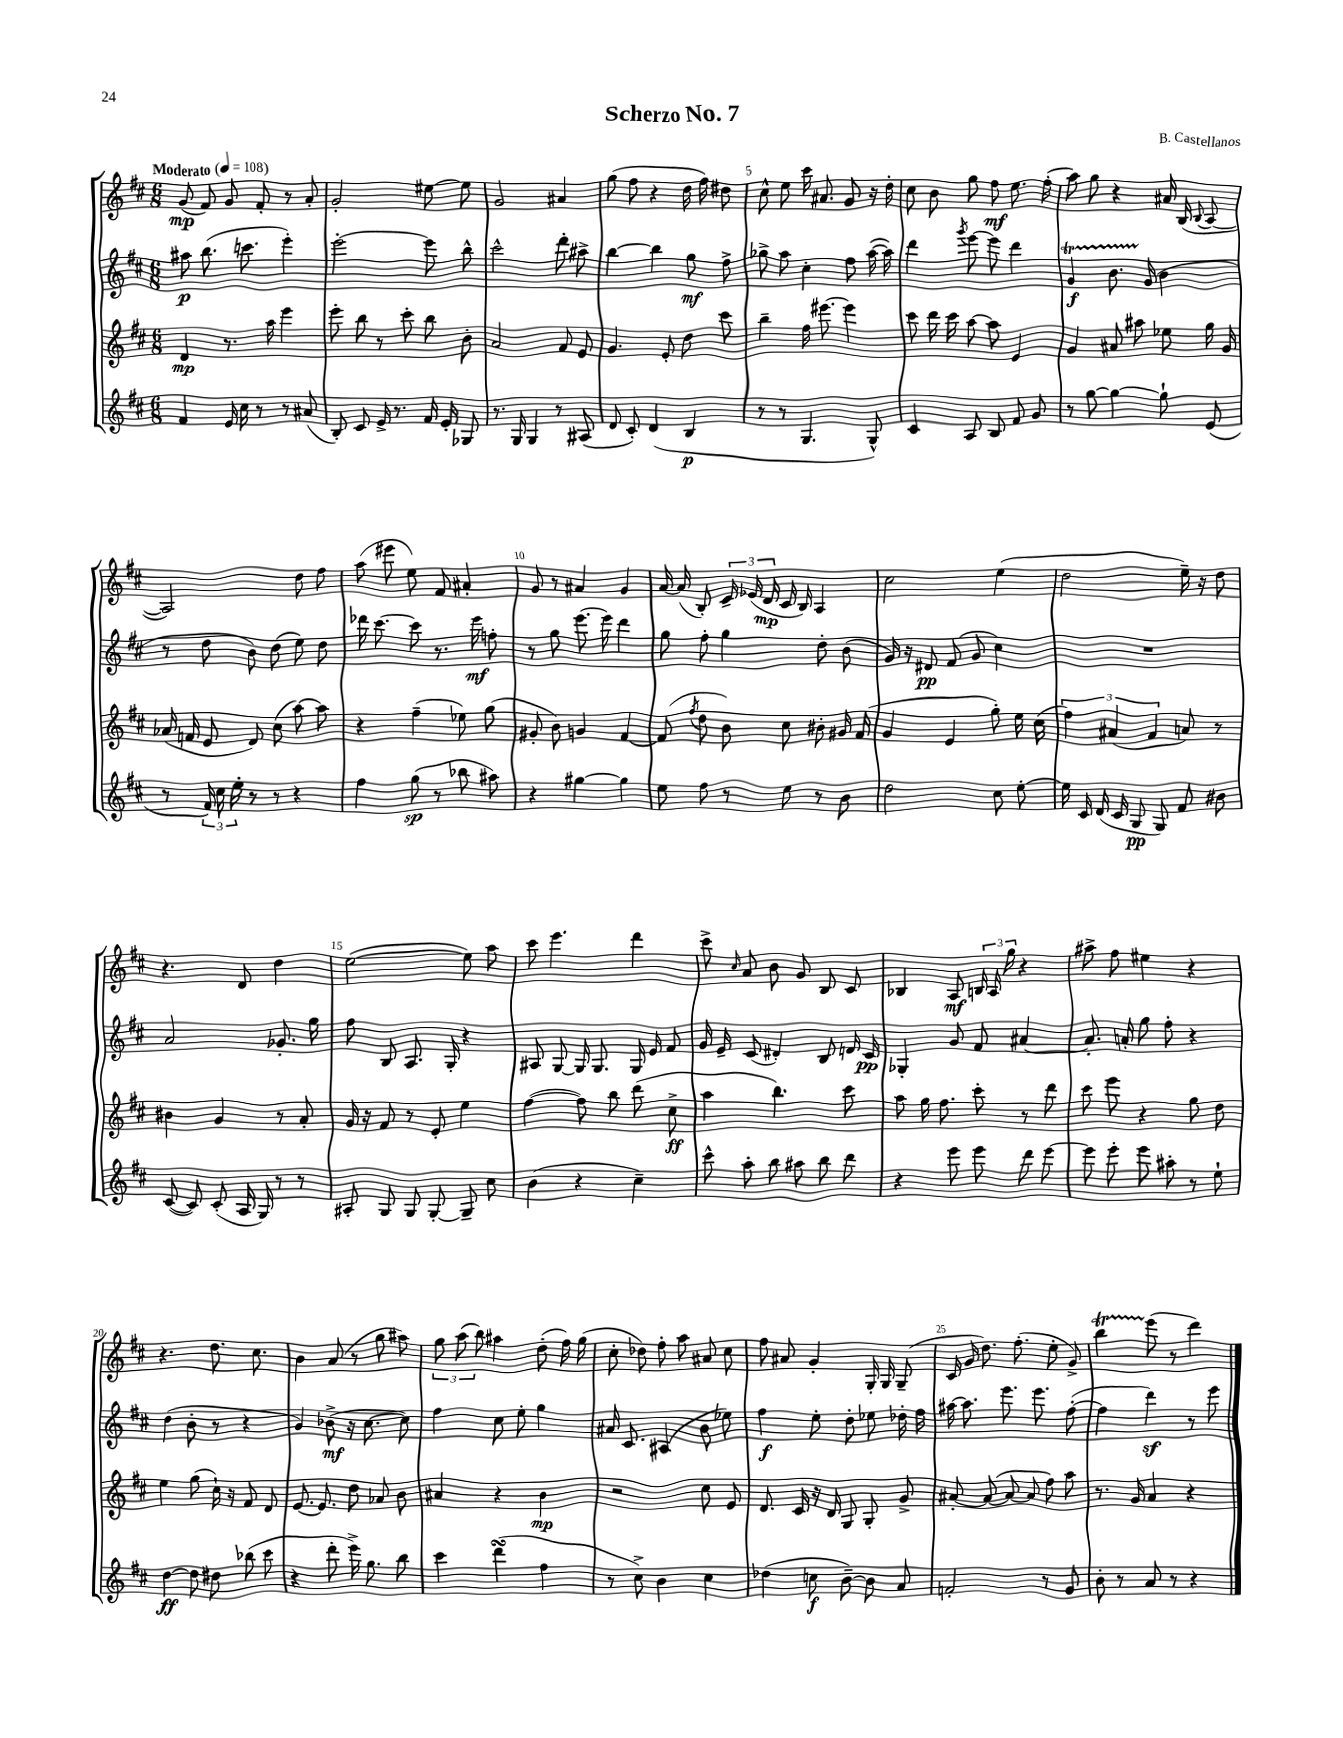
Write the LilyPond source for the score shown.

\header { title = "Scherzo No. 7" composer = "B. Castellanos" }
<<
\new StaffGroup <<
\new Staff = "s0" {
    \clef treble \key d \major \numericTimeSignature \time 6/8 \tempo "Moderato" 4 = 108
    \autoBeamOff g'8\mp( fis'8) g'8 fis'8-. r8 a'8-. |
    g'2-. eis''8~ eis''8 |
    g'2 ais'4 |
    g''8( fis''8 r4 d''16 fis''16) dis''8 |
    cis''8-^ e''8 cis'''16 ais'8. g'8 r16 d''16-. |
    cis''8 b'8 g''8 fis''8\mf e''8. fis''16-.( |
    a''8) g''8 r4 ais'16 b16( \appoggiatura { b8 } a8~ |
    a2) d''8 fis''8 |
    a''8( eis'''8 e''8) fis'8 ais'4-. |
    g'8 r8 ais'4 g'4 |
    a'16~ a'16( b8-.) \tuplet 3/2 { cis'16-- ees'16( d'16\mp } cis'16 b16) a4 |
    cis''2 e''4( |
    d''2 e''16--) r16 d''8 |
    r4. d'8 d''4 |
    e''2~( e''8) a''8 |
    cis'''8 e'''4. d'''4 |
    cis'''8-> \grace { cis''16 } a'8 b'8 g'8 b8 cis'8 |
    bes4 a8\mf \tuplet 3/2 { b16 a16 g''16 } r4 |
    ais''8-> fis''8 eis''4 r4 |
    r4. d''8. cis''8. |
    b'4 a'8( r8 g''8 ais''8) |
    \tuplet 3/2 { g''8 a''8( b''8) } ais''4 d''8-.( fis''16) g''16( |
    cis''8-. des''8) fis''8-. a''8 ais'8 cis''8 |
    fis''8 ais'8 g'4-. g16-. g16 g8--( |
    cis'16 g'16 d''8.) fis''8.-.( e''8-. g'8->) |
    b''4\startTrillSpan e'''8\stopTrillSpan( r8 d'''4) \bar "|." |
}
\new Staff = "s1" {
    \clef treble \key d \major \numericTimeSignature \time 6/8
    \autoBeamOff ais''8\p b''8.( c'''8. e'''4-.) |
    e'''2~-. e'''8 b''8-^ |
    cis'''2-^ d'''8-. ais''8-> |
    b''4~ b''4 g''8\mf fis''8-> |
    ges''8-> a''8 cis''4-. fis''8 a''16~( a''16) |
    d'''4 \acciaccatura { g'''8 } e'''8~ e'''8 d'''4 |
    g'4\startTrillSpan\f b'8. g'16\stopTrillSpan( b'4 |
    r8 d''8 b'8) d''8( e''8) d''8 |
    des'''16 cis'''8.~ cis'''8 r8. e'''16\mf f''8-. |
    r8 g''8 e'''8.~ e'''16 d'''4 |
    g''8 fis''8-. g''4 d''8-. b'8( |
    g'16) r16 dis'8\pp fis'8( g'8 cis''4) |
    R2. |
    a'2 ges'8.-. g''16 |
    fis''8 b8 a8. g16-. r4 |
    ais8 g8~ g16 g8. g16 e'16 fis'8 |
    g'16 e'16-- cis'8( dis'4-.) b8 d'16 cis'16\pp |
    ges4-. g'8 fis'8 ais'4~ |
    ais'8.-. a'16-. g''8 fis''8-. r4 |
    d''4( b'8-. r8 r4 |
    g'4) bes'8->\mf( r16 cis''8.~ cis''8) |
    fis''4 cis''8 e''8-. g''4 |
    ais'16 cis'8. ais4( b'8 ees''8) |
    fis''4\f e''8-. d''8-. ees''8 des''16-. fis''16 |
    ais''16~ ais''8. e'''8. e'''8. fis''8~-.( |
    fis''4 d'''4\sf) r8 e'''8 \bar "|." |
}
\new Staff = "s2" {
    \clef treble \key d \major \numericTimeSignature \time 6/8
    \autoBeamOff d'4\mp r8. a''16 e'''4 |
    e'''8-. b''8 r8 cis'''8-. b''8 b'8-. |
    a'2 fis'8 e'8 |
    g'4. e'8-. d''8 cis'''8 |
    b''4-- fis''16 eis'''8.~ eis'''4 |
    cis'''8 d'''16 cis'''16 a''8~ a''8 e'4 |
    g'4 ais'8 ais''8 ees''8 g''16 g'16 |
    aes'16( f'16 e'8 d'8) cis''8( a''8~) a''8 |
    r4 fis''4--( ees''8) g''8( |
    gis'8-. b'8) g'4 fis'4~ |
    fis'8( \acciaccatura { fis''8 } d''8 b'8) cis''8 bis'8-. gis'16 fis'16( |
    g'4 e'4 g''8-.) e''16 cis''16( |
    \tuplet 3/2 { fis''4) ais'4( fis'4 } a'8) r8 |
    bis'4 g'4 r8 a'8-. |
    g'16 r16 fis'8 r8 e'8-. e''4 |
    fis''4~( fis''8) b''8 d'''8( cis''8->\ff |
    a''4 b''4.) cis'''8 |
    a''8 g''16 fis''8. cis'''8-. r8 d'''8 |
    cis'''8 e'''8 r4 g''8 d''8 |
    e''4 g''8( cis''16-!) r16 fis'8 d'8 |
    e'8.~ e'8. d''8 aes'8 b'8 |
    ais'4 r4 b'4\mp |
    r2 cis''8 e'8 |
    d'8. cis'16 r16 d'16 g8 g8-. g'8-> |
    ais'8~-. ais'8~( ais'8~ ais'8 fis''8) a''8 |
    r8. g'16 a'4 r4 \bar "|." |
}
\new Staff = "s3" {
    \clef treble \key d \major \numericTimeSignature \time 6/8
    \autoBeamOff fis'4 e'16 cis''16 r8 r8 ais'8( |
    b8-.) cis'8 e'16-> r8. fis'16 e'16-. ges8 |
    r8. g16 g4 r8 ais8( |
    d'8 cis'8-.) d'4( b4\p |
    r8 r8 g4. g8-^) |
    cis'4 a8 b8 fis'8 g'8 |
    r8 g''8~ g''4~ g''8-! e'8( |
    r8 \tuplet 3/2 { fis'16) cis''16 e''16-. } r8 r8 r4 |
    fis''4 g''8\sp( r8 bes''8 ais''8) |
    r4 gis''4~ gis''4 |
    e''8 fis''8 r8 e''8 r8 b'8 |
    d''2 cis''8 e''8~-. |
    e''16 cis'16 d'16( cis'16 g8\pp g8) fis'8 bis'8 |
    cis'8~( cis'8) cis'8-.( a16 g16) r8 r8 |
    ais8-. g8 g8 g8~-. g8-- cis''8 |
    b'4( r4 cis''4--) |
    cis'''8-^ a''8-. b''8 ais''8 b''8 d'''8 |
    r4 e'''8 e'''8 d'''8 e'''8~ |
    e'''8 e'''8-. e'''8 ais''8-. r8 e''8-! |
    d''4~\ff d''8 dis''8 bes''8( cis'''8 |
    r4 d'''8-. e'''16->) g''8. b''8 |
    cis'''4 d'''4\turn( fis''4 |
    r8 cis''8->) b'4 cis''4 |
    des''4( c''8\f b'8~--) b'8 a'8 |
    f'2-. r8 g'8 |
    b'8-. r8 a'8 r8 r4 \bar "|." |
}
>>
>>
\layout { \context { \Score \override BarNumber.break-visibility = ##(#f #t #t) barNumberVisibility = #(every-nth-bar-number-visible 5) } }
